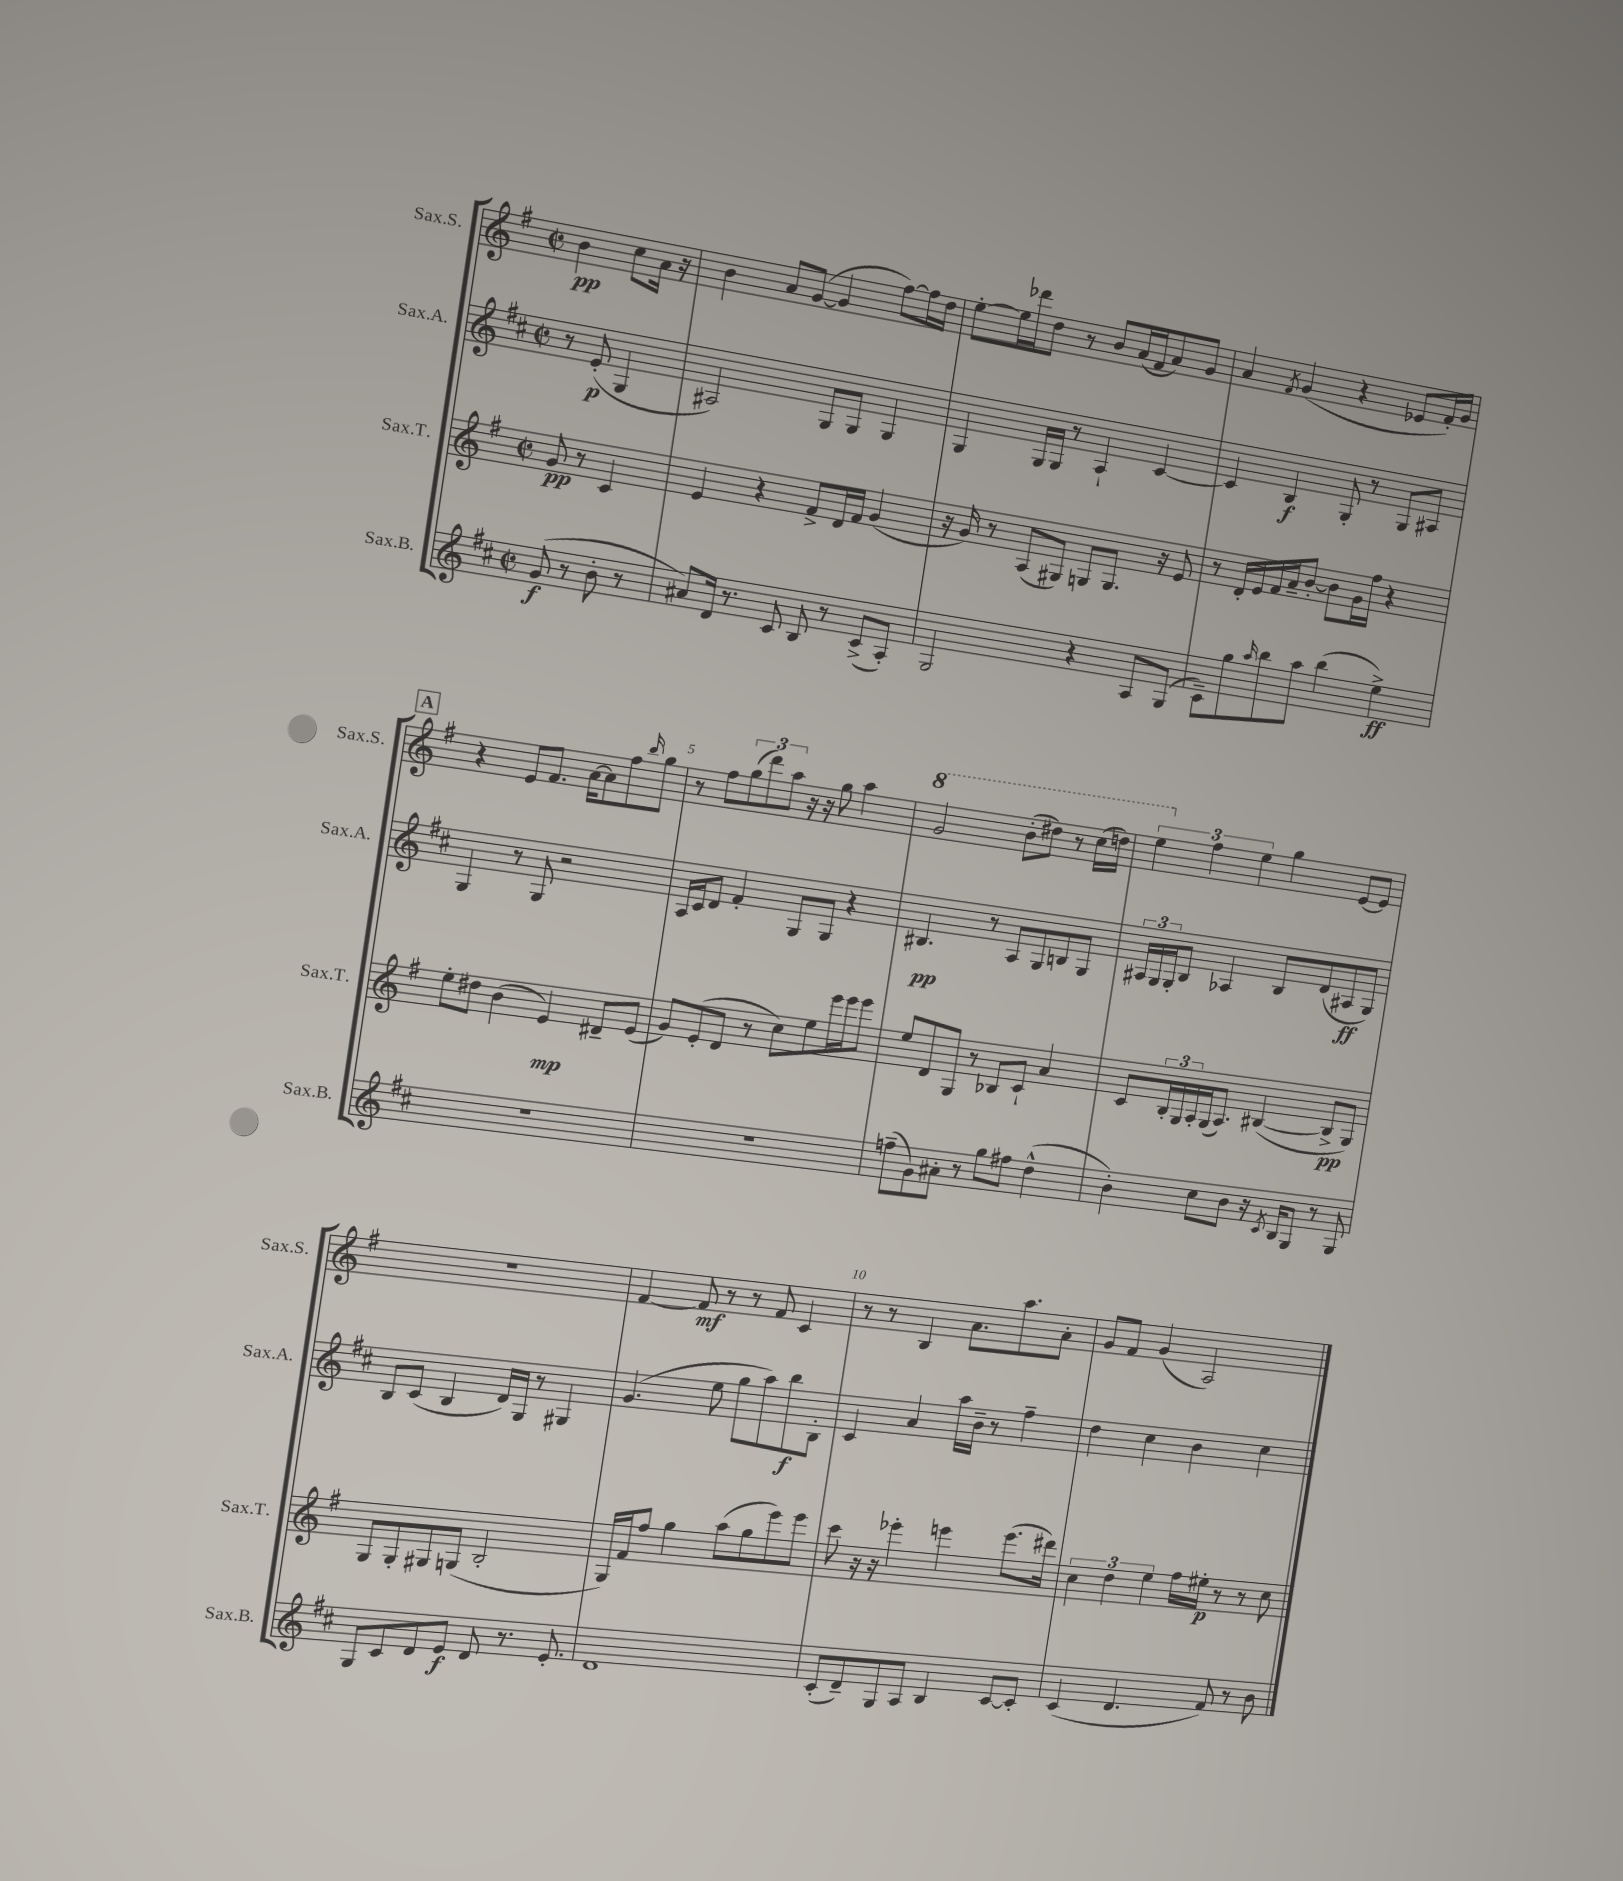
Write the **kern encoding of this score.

**kern	**dynam	**kern	**dynam	**kern	**dynam	**kern	**dynam
*part4	*part4	*part3	*part3	*part2	*part2	*part1	*part1
*staff4	*staff4	*staff3	*staff3	*staff2	*staff2	*staff1	*staff1
*I"Sax.B.	*	*I"Sax.T.	*	*I"Sax.A.	*	*I"Sax.S.	*
*I'Sax.B.	*	*I'Sax.T.	*	*I'Sax.A.	*	*I'Sax.S.	*
*clefG2	*	*clefG2	*	*clefG2	*	*clefG2	*
*k[f#c#]	*	*k[f#]	*	*k[f#c#]	*	*k[f#]	*
*M2/2	*	*M2/2	*	*M2/2	*	*M2/2	*
*met(c|)	*	*met(c|)	*	*met(c|)	*	*met(c|)	*
=	=	=	=	=	=	=	=
(8g/	f	8g/	pp	8r	.	4b\	pp
8r	.	8r	.	(8e'/	p	.	.
8b'\	.	4c/	.	4G/	.	8cc\L	.
8r	.	.	.	.	.	16a\Jk	.
.	.	.	.	.	.	16r	.
=1	=1	=1	=1	=1	=1	=1	=1
8a#X/L)	.	4e/	.	2A#X/)	.	4b\	.
16d/Jk	.	.	.	.	.	.	.
8.r	.	.	.	.	.	.	.
.	.	4r	.	.	.	8a/L	.
8c#/	.	.	.	.	.	([8g/J	.
8B/	.	8f#^/L	.	8G/L	.	4g/]	.
8r	.	16d/L	.	8G/J	.	.	.
.	.	16f#/JJ	.	.	.	.	.
(8c#^/L	.	(4g/	.	4G/	.	[8ff#\L)	.
8A'/J)	.	.	.	.	.	16ff#\L]	.
.	.	.	.	.	.	16dd\JJ	.
=2	=2	=2	=2	=2	=2	=2	=2
2G/	.	16r	.	4G/	.	[8ee'\L	.
.	.	16g/)	.	.	.	.	.
.	.	8r	.	.	.	16ee\L]	.
.	.	.	.	.	.	16ddd-X\J	.
.	.	(8A/L	.	16G/LL	.	8dd\J	.
.	.	.	.	16G/JJ	.	.	.
.	.	8G#X/J)	.	8r	.	8r	.
4r	.	8Gn/L	.	4A`/	.	8b/L	.
.	.	8.G/J	.	.	.	(16a/L	.
.	.	.	.	.	.	16f#/J	.
8A/L	.	.	.	[4c#/	.	8a/)	.
.	.	16r	.	.	.	.	.
(8G/J	.	8e/	.	.	.	8g/J	.
=3	=3	=3	=3	=3	=3	=3	=3
8c#~\L)	.	8r	.	4c#/]	.	4a/	.
8gg\	.	16d'/LL	.	.	.	.	.
.	.	16e/	.	.	.	.	.
16qqaa/	.	.	.	.	.	8qf#/	.
8bb\	.	16f#/	.	4B/	f	(4g/	.
.	.	16a~/J	.	.	.	.	.
8aa\J	.	[8b'/J	.	.	.	.	.
(4bb\	.	8b\L]	.	8G'/	.	4r	.
.	.	16g\L	.	8r	.	.	.
.	.	16ff#\JJ	.	.	.	.	.
4ee^\)	ff	4r	.	8G/L	.	8e-X/L	.
.	.	.	.	8A#X/J	.	16f#'/L)	.
.	.	.	.	.	.	16g/JJ	.
!!LO:LB:g=z
!!LO:REH:place=s1:t=A
=4	=4	=4	=4	=4	=4	=4	=4
1r	.	8ee'\L	.	4G/	.	4r	.
.	.	8dd#X\J	.	.	.	.	.
.	.	(4b\	.	8r	.	8e/L	.
.	.	.	.	8G/	.	8.f#/J	.
.	.	4e/)	mp	2r	.	.	.
.	.	.	.	.	.	[16a\KL	.
.	.	.	.	.	.	8a\]	.
.	.	8d#X~/L	.	.	.	8ff#\	.
.	.	.	.	.	.	16qqbb/	.
.	.	(8e/J	.	.	.	8gg\J	.
=5	=5	=5	=5	=5	=5	=5	=5
1r	.	8g/L)	.	16A/LL	.	8r	.
.	.	.	.	16c#/J	.	.	.
.	.	(8e'/	.	8d/J	.	8ff#\L	.
.	.	8d/J	.	4f#'/	.	(12gg\	.
.	.	.	.	.	.	12ddd\)	.
.	.	8r	.	.	.	.	.
.	.	.	.	.	.	12aa\J	.
.	.	8cc\L)	.	8G/L	.	16r	.
.	.	.	.	.	.	16r	.
.	.	8ee\	.	8G/J	.	8gg\	.
.	.	16eee\L	.	4r	.	4aa\	.
.	.	16eee\J	.	.	.	.	.
.	.	8eee\J	.	.	.	.	.
=6	=6	=6	=6	=6	=6	=6	=6
*	*	*	*	*	*	*8va	*
(8ffn~\L	.	8ee/L	.	4.B#X/	pp	2gg/	.
8g\)	.	8d/	.	.	.	.	.
8a#X'\J	.	8G/J	.	.	.	.	.
8r	.	8r	.	8r	.	.	.
8gg\L	.	8B-X/L	.	8A/L	.	(8bb'\L	.
8ff#X\J	.	8c`/J	.	8G/	.	8ddd#X\J)	.
(4dd^^\	.	4a/	.	8Bn/	.	8r	.
.	.	.	.	8G/J	.	(16ccc\LL	.
.	.	.	.	.	.	16dddn\JJ)	.
=7	=7	=7	=7	=7	=7	=7	=7
4b'\)	.	8c/L	.	24A#X/LL	.	6eee\	.
.	.	.	.	24G/	.	.	.
.	.	.	.	24G'/J	.	.	.
.	.	24B'/L	.	8B/J	.	.	.
*	*	*	*	*	*	*X8va	*
.	.	24G/	.	.	.	6ff#\	.
.	.	24A'/	.	.	.	.	.
8cc#\L	.	(16G/J	.	4A-X/	.	.	.
.	.	8.A/J)	.	.	.	.	.
.	.	.	.	.	.	6ee\	.
8b\J	.	.	.	.	.	.	.
16r	.	([4B#X/	.	8B/L	.	4gg\	.
8qc#/	.	.	.	.	.	.	.
16B/KL	.	.	.	.	.	.	.
8G/J	.	.	.	(8d/	.	.	.
8r	.	8B#^/L]	pp	8A#X/	ff	[8e/L	.
8G/	.	8G/J)	.	8G/J)	.	8e/J]	.
!!LO:LB:g=z
=8	=8	=8	=8	=8	=8	=8	=8
8G/L	.	8G/L	.	8B/L	.	1r	.
8c#/	.	8G'/	.	(8c#/J	.	.	.
8d/	.	8G#X/	.	4B/	.	.	.
8e/J	f	(8Gn/J	.	.	.	.	.
8d/	.	2B'/	.	16d/LL)	.	.	.
.	.	.	.	16G/JJ	.	.	.
8.r	.	.	.	8r	.	.	.
.	.	.	.	4G#X/	.	.	.
8.e'/	.	.	.	.	.	.	.
=9	=9	=9	=9	=9	=9	=9	=9
1d	.	16G/LL)	.	(4.g/	.	[4f#/	.
.	.	16f#/J	.	.	.	.	.
.	.	8ff#/J	.	.	.	.	.
.	.	4gg\	.	.	.	8f#/]	mf
.	.	.	.	8ee\	.	8r	.
.	.	(8aa\L	.	8gg\L	.	8r	.
.	.	8gg\	.	8aa\)	.	8f#/	.
.	.	8eee\)	.	8bb\	f	4c/	.
.	.	8eee\J	.	8B'\J	.	.	.
=10	=10	=10	=10	=10	=10	=10	=10
(8c#'/L	.	8ccc\	.	4c#/	.	8r	.
8d~/)	.	16r	.	.	.	8r	.
.	.	16r	.	.	.	.	.
8G/	.	4eee-X'\	.	4a/	.	4B/	.
8A/J	.	.	.	.	.	.	.
4B/	.	4eeen\	.	16aa\LL	.	8.a\L	.
.	.	.	.	16b~\JJ	.	.	.
.	.	.	.	8r	.	.	.
.	.	.	.	.	.	8.aa\	.
[8c#/L	.	(8.eee\L	.	4ff#~\	.	.	.
8c#'/J]	.	.	.	.	.	8a'\J	.
.	.	16ddd#X\Jk)	.	.	.	.	.
=11	=11	=11	=11	=11	=11	=11	=11
(4c#/	.	6cc\	.	4dd\	.	8g/L	.
.	.	.	.	.	.	8f#/J	.
.	.	6dd\	.	.	.	.	.
4.d/	.	.	.	4cc#\	.	(4g/	.
.	.	6ee\	.	.	.	.	.
.	.	16ff#\LL	.	4b\	.	2A/)	.
.	.	16ee#X'\JJ	p	.	.	.	.
8f#/)	.	8r	.	.	.	.	.
8r	.	8r	.	4cc#\	.	.	.
8b\	.	8cc\	.	.	.	.	.
==	==	==	==	==	==	==	==
*-	*-	*-	*-	*-	*-	*-	*-
